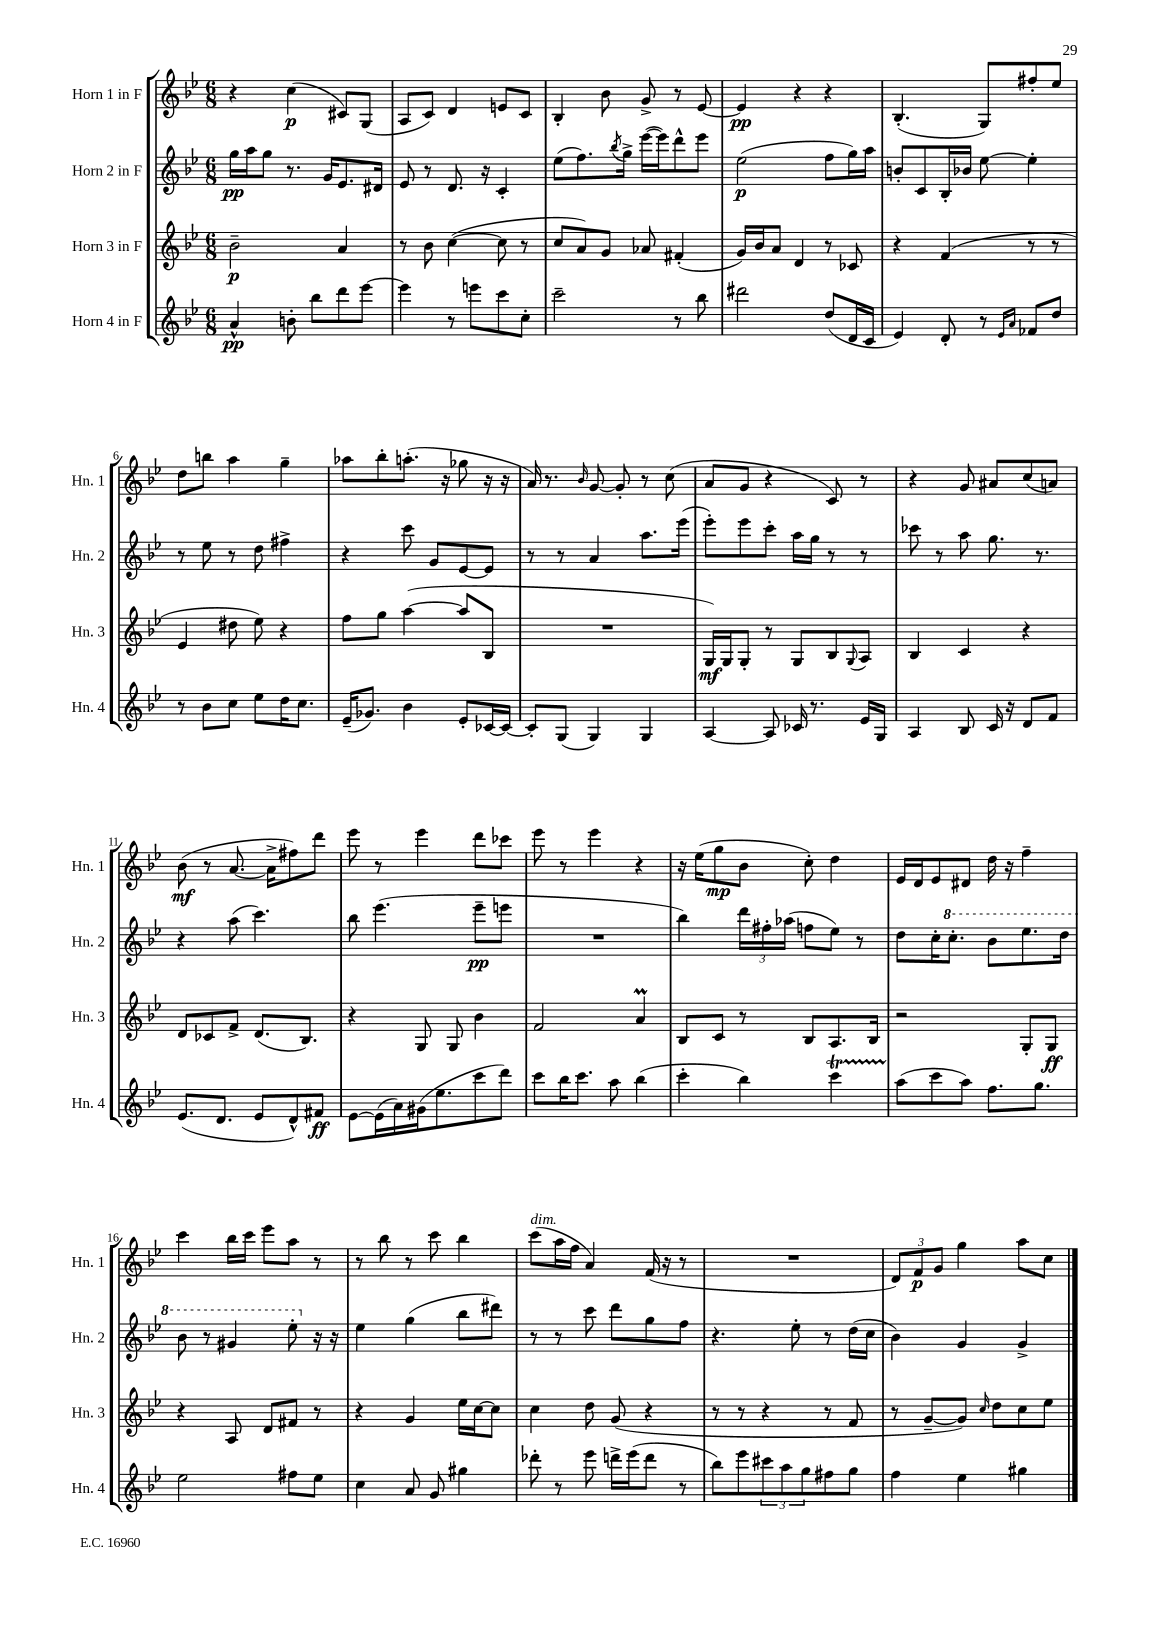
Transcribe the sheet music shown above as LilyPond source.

<<
\new StaffGroup <<
\new Staff = "s0" \with { instrumentName = "Horn 1 in F" shortInstrumentName = "Hn. 1" } {
    \clef treble \key bes \major \numericTimeSignature \time 6/8
    r4 c''4\p( cis'8) g8( |
    a8 c'8) d'4 e'8 c'8 |
    bes4-. bes'8 g'8-> r8 ees'8~ |
    ees'4\pp r4 r4 |
    bes4.-.( g8) fis''8-. ees''8 |
    d''8 b''8 a''4 g''4-- |
    aes''8 bes''8-. a''8.-.( r16 ges''8 r16 r16 |
    a'16) r8. \grace { bes'16 } g'8~ g'8-. r8 c''8( |
    a'8 g'8 r4 c'8) r8 |
    r4 g'8 ais'8 c''8( a'8) |
    bes'8\mf( r8 a'8.~ a'16-> fis''8) d'''8 |
    ees'''8 r8 ees'''4 d'''8 ces'''8 |
    ees'''8 r8 ees'''4 r4 |
    r16 ees''16( g''8\mp bes'8 c''8-.) d''4 |
    ees'16 d'16 ees'8 dis'8 d''16 r16 f''4-- |
    c'''4 bes''16 c'''16 ees'''8 a''8 r8 |
    r8 bes''8 r8 c'''8 bes''4 |
    c'''8^\markup { \italic "dim." }( a''16 f''16 a'4) f'16( r16 r8 |
    R2. |
    \tuplet 3/2 { d'8) f'8\p g'8 } g''4 a''8 c''8 \bar "|." |
}
\new Staff = "s1" \with { instrumentName = "Horn 2 in F" shortInstrumentName = "Hn. 2" } {
    \clef treble \key bes \major \numericTimeSignature \time 6/8
    g''16\pp a''16 g''8 r8. g'16 ees'8. dis'16 |
    ees'8 r8 d'8. r16 c'4-. |
    ees''8( f''8.) \acciaccatura { bes''8 } g''16-> ees'''16~( ees'''16) d'''8-^ ees'''8 |
    ees''2\p( f''8 g''16) a''16 |
    b'8-. c'8 bes16-. bes'16 ees''8~ ees''4-. |
    r8 ees''8 r8 d''8 fis''4-> |
    r4 c'''8 g'8 ees'8~ ees'8 |
    r8 r8 a'4 a''8. ees'''16( |
    ees'''8-.) ees'''8 c'''8-. a''16 g''16 r8 r8 |
    ces'''8 r8 a''8 g''8. r8. |
    r4 a''8( c'''4.) |
    bes''8 ees'''4.( ees'''8--\pp e'''8 |
    R2. |
    bes''4) \tuplet 3/2 { d'''16 fis''16-. aes''16( } f''8 ees''8) r8 |
    d''8 c''16-. \ottava #1 c'''8.-. bes''8 ees'''8. d'''16 |
    bes''8 r8 gis''4 ees'''8-. \ottava #0 r16 r16 |
    ees''4 g''4( bes''8 dis'''8) |
    r8 r8 c'''8 d'''8 g''8 f''8 |
    r4. ees''8-. r8 d''16( c''16 |
    bes'4) g'4 g'4-> \bar "|." |
}
\new Staff = "s2" \with { instrumentName = "Horn 3 in F" shortInstrumentName = "Hn. 3" } {
    \clef treble \key bes \major \numericTimeSignature \time 6/8
    bes'2--\p a'4 |
    r8 bes'8 c''4~( c''8 r8 |
    c''8 a'8) g'8 aes'8 fis'4-.( |
    g'16) bes'16 a'8 d'4 r8 ces'8 |
    r4 f'4( r8 r8 |
    ees'4 dis''8 ees''8) r4 |
    f''8 g''8 a''4~( a''8 bes8 |
    R2. |
    g16\mf) g16 g8-. r8 g8 bes8 \appoggiatura { g8 } a8 |
    bes4 c'4 r4 |
    d'8 ces'8 f'8-> d'8.( bes8.) |
    r4 g8 g8 bes'4 |
    f'2 a'4\prall |
    bes8 c'8 r8 bes8 a8. bes16 |
    r2 g8-. g8\ff |
    r4 a8 d'8 fis'8 r8 |
    r4 g'4 ees''16 c''16~ c''8 |
    c''4 d''8 g'8( r4 |
    r8 r8 r4 r8 f'8 |
    r8 g'8~-- g'8) \grace { c''16 } d''8 c''8 ees''8 \bar "|." |
}
\new Staff = "s3" \with { instrumentName = "Horn 4 in F" shortInstrumentName = "Hn. 4" } {
    \clef treble \key bes \major \numericTimeSignature \time 6/8
    a'4-^\pp b'8-. bes''8 d'''8 ees'''8~ |
    ees'''4 r8 e'''8 c'''8 c''8-. |
    c'''2-- r8 bes''8 |
    dis'''2 d''8( d'16 c'16 |
    ees'4) d'8-. r8 \grace { ees'16 a'16 } fes'8 d''8 |
    r8 bes'8 c''8 ees''8 d''16 c''8. |
    ees'16--( ges'8.) bes'4 ees'8-. ces'16~ ces'16~ |
    ces'8-. g8( g4) g4 |
    a4~ a8 ces'16 r8. ees'16 g16 |
    a4 bes8 c'16 r16 d'8 f'8 |
    ees'8.( d'8. ees'8 d'8-^) fis'8\ff |
    ees'8~ ees'16( a'16) gis'16( ees''8. c'''8 d'''8) |
    c'''8 bes''16 c'''8. a''8 bes''4( |
    c'''4-. bes''4) c'''4\startTrillSpan |
    a''8\stopTrillSpan( c'''8 a''8) f''8. g''8. |
    ees''2 fis''8 ees''8 |
    c''4 a'8 g'8 gis''4 |
    des'''8-. r8 ees'''8 d'''16-> ees'''16( d'''8 r8 |
    bes''8) ees'''8 \tuplet 3/2 { cis'''8 a''8 g''8 } fis''8 g''8 |
    f''4 ees''4 gis''4 \bar "|." |
}
>>
>>
